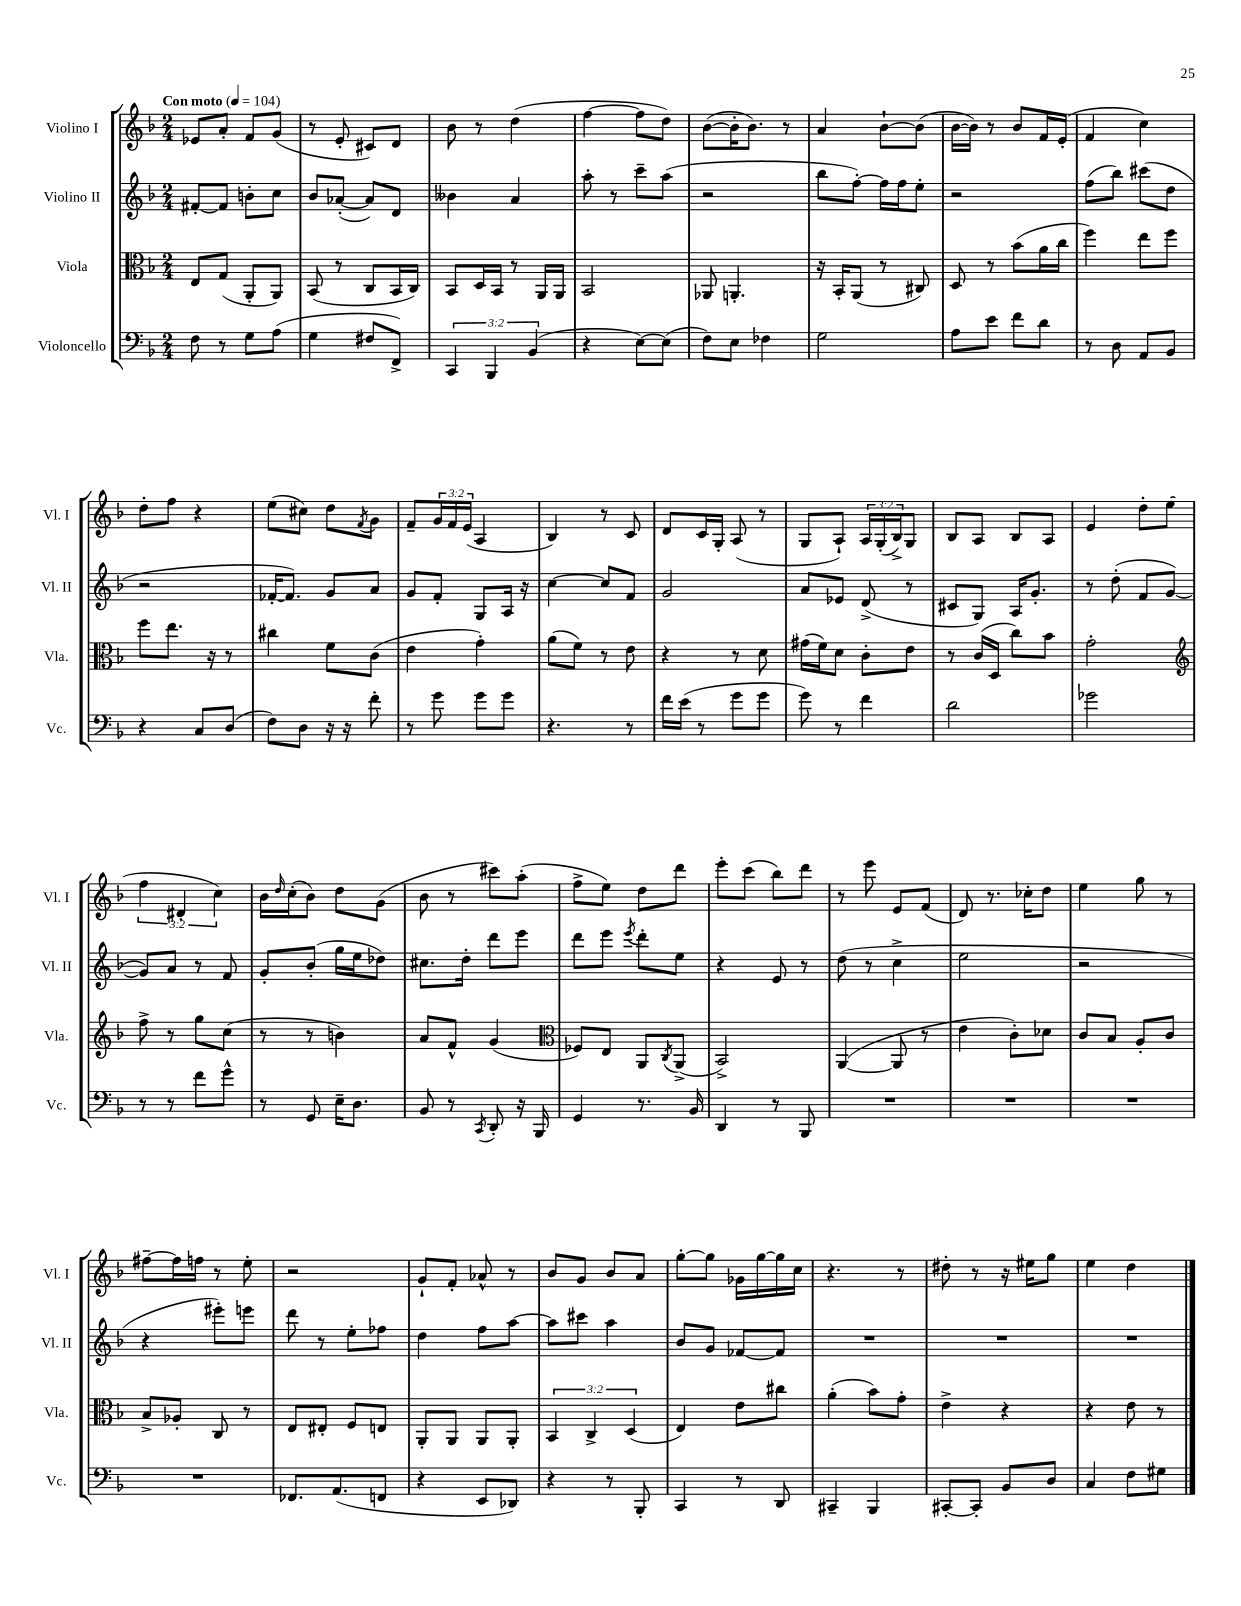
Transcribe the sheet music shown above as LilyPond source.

<<
\new StaffGroup <<
\new Staff = "s0" \with { instrumentName = "Violino I" shortInstrumentName = "Vl. I" } {
    \clef treble \key f \major \numericTimeSignature \time 2/4 \override Staff.TupletNumber.text = #tuplet-number::calc-fraction-text \tempo "Con moto" 4 = 104
    ees'8 a'8-. f'8 g'8( |
    r8 e'8-. cis'8) d'8 |
    bes'8 r8 d''4( |
    f''4~ f''8 d''8) |
    bes'8~( bes'16-. bes'8.) r8 |
    a'4 bes'8~-! bes'8( |
    bes'16~ bes'16) r8 bes'8 f'16 e'16-.( |
    f'4 c''4) |
    d''8-. f''8 r4 |
    e''8( cis''8) d''8 \acciaccatura { f'8 } g'8 |
    f'8-- \tuplet 3/2 { g'16 f'16 e'16( } a4 |
    bes4) r8 c'8 |
    d'8 c'16 g16-. a8( r8 |
    g8 a8-!) \tuplet 3/2 { a16 g16-.( bes16->) } g8 |
    bes8 a8 bes8 a8 |
    e'4 d''8-. e''8( |
    \tuplet 3/2 { f''4 dis'4-. c''4) } |
    bes'16 \grace { d''16 } c''16-.( bes'8) d''8 g'8( |
    bes'8 r8 cis'''8) a''8-.( |
    f''8-> e''8) d''8 d'''8 |
    e'''8-. c'''8( bes''8) d'''8 |
    r8 e'''8 e'8 f'8( |
    d'8) r8. ces''16-. d''8 |
    e''4 g''8 r8 |
    fis''8~-- fis''16 f''16 r8 e''8-. |
    r2 |
    g'8-! f'8-. aes'8-^ r8 |
    bes'8 g'8 bes'8 a'8 |
    g''8~-. g''8 ges'16 g''16~ g''16 c''16 |
    r4. r8 |
    dis''8-. r8 r16 eis''16 g''8 |
    e''4 d''4 \bar "|." |
}
\new Staff = "s1" \with { instrumentName = "Violino II" shortInstrumentName = "Vl. II" } {
    \clef treble \key f \major \numericTimeSignature \time 2/4
    fis'8~-. fis'8 b'8-. c''8 |
    bes'8 aes'8~-.( aes'8) d'8 |
    beses'4 a'4 |
    a''8-. r8 c'''8-- a''8( |
    r2 |
    bes''8 f''8~-.) f''16 f''16 e''8-. |
    r2 |
    f''8( bes''8) cis'''8( d''8 |
    r2 |
    fes'16~-. fes'8.) g'8 a'8 |
    g'8 f'8-. g8 a16 r16 |
    c''4~ c''8 f'8 |
    g'2 |
    a'8 ees'8 d'8->( r8 |
    cis'8 g8) a16 g'8.-. |
    r8 d''8-.( f'8 g'8~ |
    g'8) a'8 r8 f'8 |
    g'8-. bes'8-.( g''16 e''16 des''8) |
    cis''8. d''16-. d'''8 e'''8 |
    d'''8 e'''8 \acciaccatura { e'''8 } d'''8-. e''8 |
    r4 e'8 r8 |
    d''8( r8 c''4-> |
    e''2 |
    r2 |
    r4 eis'''8-.) e'''8 |
    d'''8 r8 e''8-. fes''8 |
    d''4 f''8 a''8~ |
    a''8 cis'''8 a''4 |
    bes'8 g'8 fes'8~ fes'8 |
    R2 |
    R2 |
    R2 \bar "|." |
}
\new Staff = "s2" \with { instrumentName = "Viola" shortInstrumentName = "Vla." } {
    \clef alto \key f \major \numericTimeSignature \time 2/4 \override Staff.TupletNumber.text = #tuplet-number::calc-fraction-text
    e8 g8( a,8-. a,8) |
    bes,8( r8 c8 bes,16 c16) |
    bes,8 d16 bes,16 r8 a,16 a,16 |
    bes,2 |
    aes,8 a,4.-. |
    r16 bes,16-. a,8( r8 cis8) |
    d8 r8 bes'8( a'16 c''16 |
    f''4) e''8 f''8 |
    f''8 e''8. r16 r8 |
    cis''4 f'8 c'8( |
    e'4 g'4-.) |
    a'8( f'8) r8 e'8 |
    r4 r8 d'8 |
    gis'16( f'16) d'8 c'8-. e'8 |
    r8 c'16( d16 c''8) bes'8 |
    g'2-. |
    \clef treble f''8-> r8 g''8 c''8( |
    r8 r8 b'4) |
    a'8 f'8-^ g'4( |
    \clef alto fes8) e8 a,8 \acciaccatura { c8 } a,8->( |
    bes,2->) |
    a,4~( a,8 r8 |
    e'4 c'8-.) des'8 |
    c'8 bes8 a8-. c'8 |
    bes8-> aes8-. c8 r8 |
    e8 eis8-. f8 e8 |
    a,8-. a,8 a,8 a,8-. |
    \tuplet 3/2 { bes,4 c4-> d4( } |
    e4) e'8 cis''8 |
    a'4-.( bes'8) g'8-. |
    e'4-> r4 |
    r4 e'8 r8 \bar "|." |
}
\new Staff = "s3" \with { instrumentName = "Violoncello" shortInstrumentName = "Vc." } {
    \clef bass \key f \major \numericTimeSignature \time 2/4 \override Staff.TupletNumber.text = #tuplet-number::calc-fraction-text
    f8 r8 g8 a8( |
    g4 fis8 f,8->) |
    \tuplet 3/2 { c,4 bes,,4 bes,4( } |
    r4 e8~) e8( |
    f8) e8 fes4 |
    g2 |
    a8 e'8 f'8 d'8 |
    r8 d8 a,8 bes,8 |
    r4 c8 d8( |
    f8) d8 r16 r16 f'8-. |
    r8 g'8 g'8 g'8 |
    r4. r8 |
    f'16 e'16( r8 g'8 g'8 |
    g'8) r8 f'4 |
    d'2 |
    ges'2 |
    r8 r8 f'8 g'8-^ |
    r8 g,8 e16-- d8. |
    bes,8 r8 \acciaccatura { c,8 } d,8-. r16 bes,,16 |
    g,4 r8. bes,16 |
    d,4 r8 bes,,8 |
    R2 |
    R2 |
    R2 |
    R2 |
    fes,8. a,8.( f,8 |
    r4 e,8 des,8) |
    r4 r8 bes,,8-. |
    c,4 r8 d,8 |
    cis,4-- bes,,4 |
    cis,8~-. cis,8-. bes,8 d8 |
    c4 f8 gis8 \bar "|." |
}
>>
>>
\layout { \context { \Score \remove "Bar_number_engraver" } }
